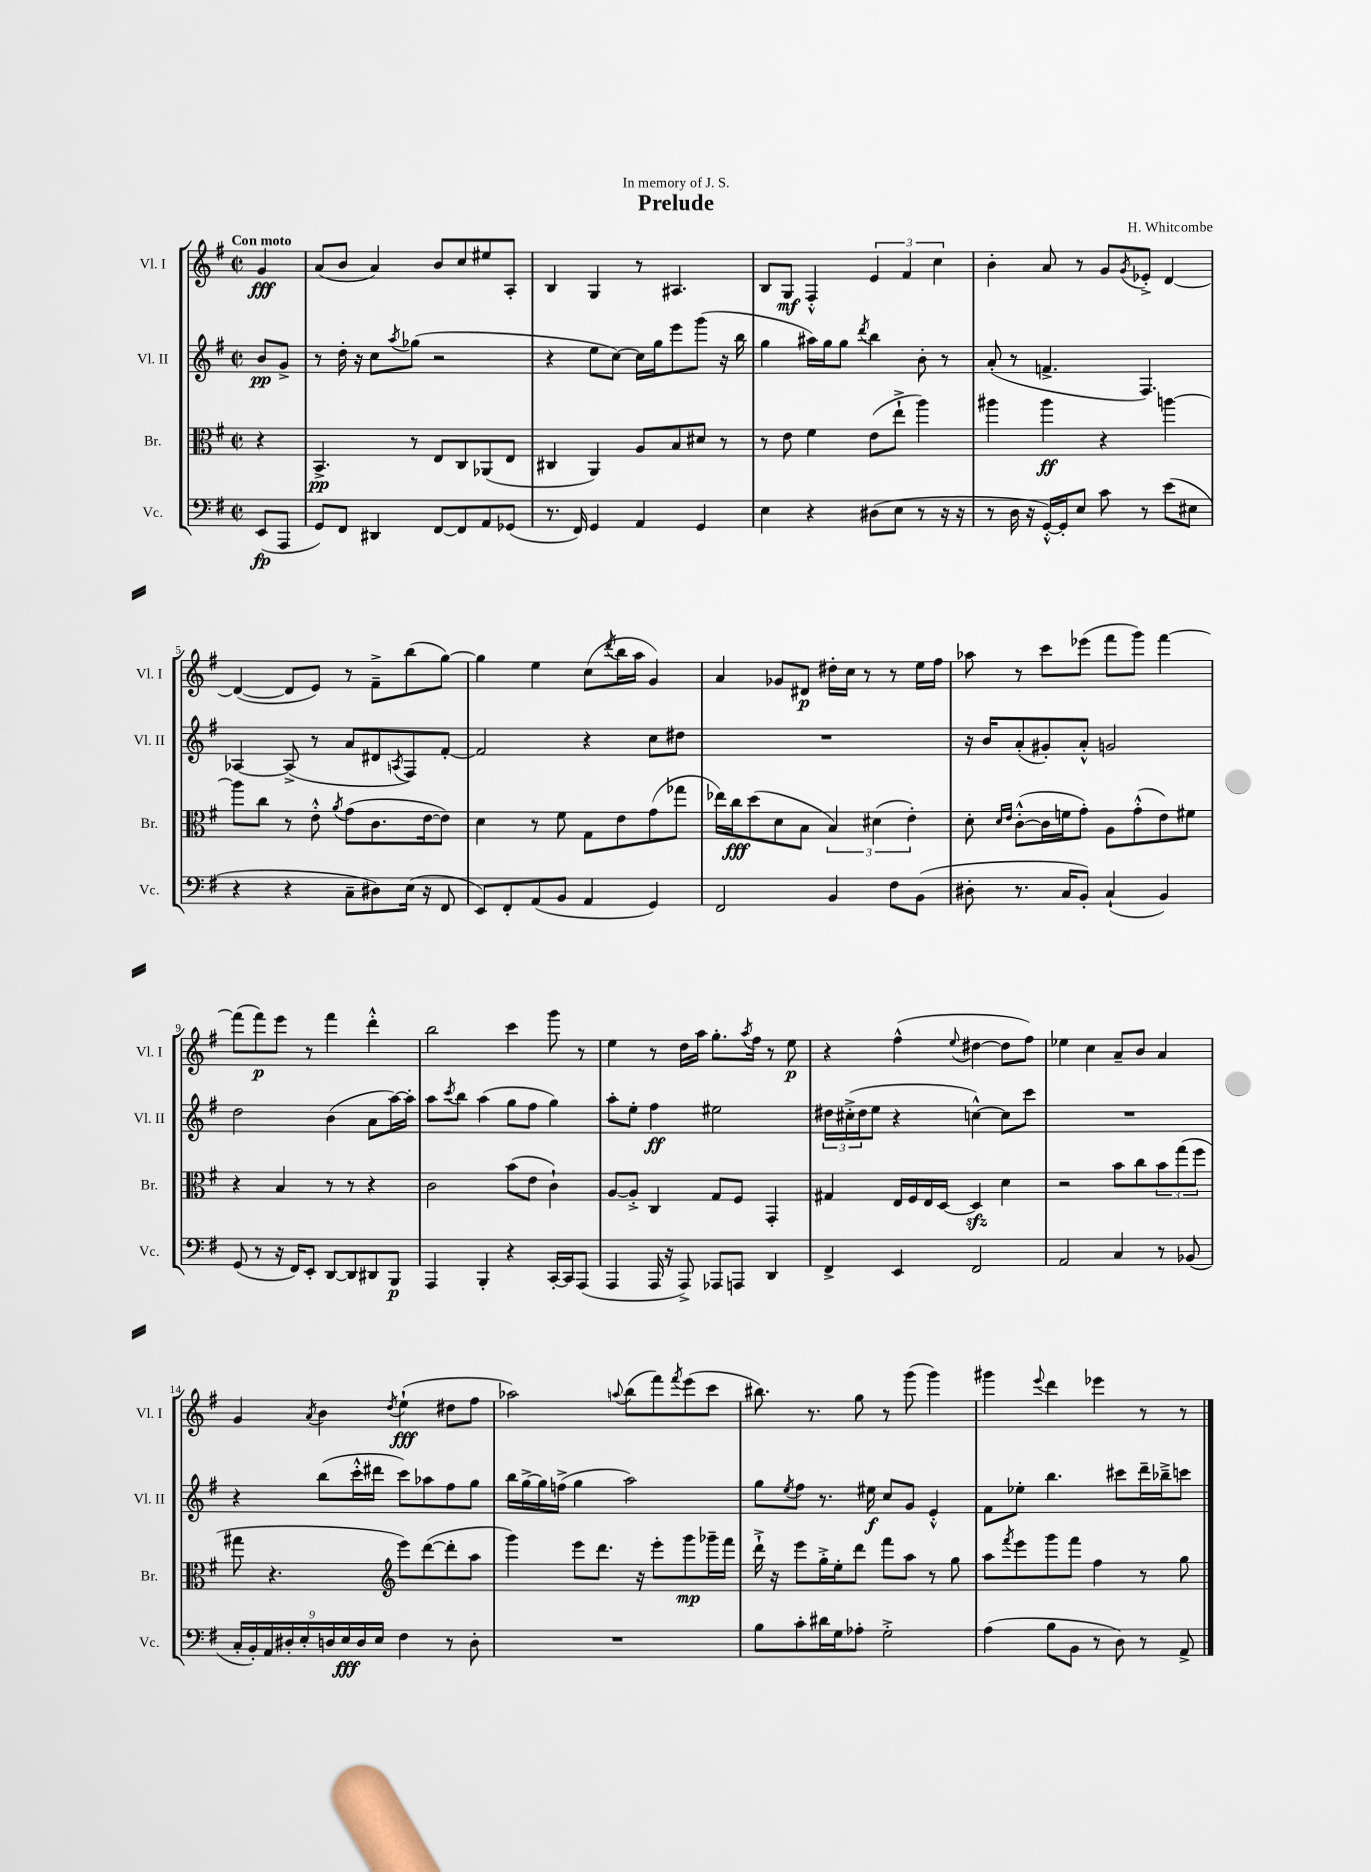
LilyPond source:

\header { title = "Prelude" composer = "H. Whitcombe" dedication = "In memory of J. S." }
<<
\new StaffGroup <<
\new Staff = "s0" \with { instrumentName = "Vl. I" shortInstrumentName = "Vl. I" } {
    \clef treble \key g \major \defaultTimeSignature \time 2/2 \partial 4 \tempo "Con moto"
    g'4\fff |
    a'8( b'8 a'4) b'8 c''8 eis''8 a8-. |
    b4 g4 r8 ais4. |
    b8 g8\mf fis4-.-^ \tuplet 3/2 { e'4 fis'4 c''4 } |
    b'4-. a'8 r8 g'8 \acciaccatura { g'8 } ees'8-.-> d'4~ |
    d'4~( d'8 e'8) r8 fis'8---> b''8( g''8~) |
    g''4 e''4 c''8( \acciaccatura { d'''8 } b''16 a''16 g'4) |
    a'4 ges'8 dis'8\p dis''16-. c''16 r8 r8 e''16 fis''16 |
    aes''8 r8 c'''8 ees'''8( fis'''8 g'''8) fis'''4~ |
    fis'''8( fis'''8\p) e'''8 r8 fis'''4 d'''4-.-^ |
    b''2 c'''4 g'''8 r8 |
    e''4 r8 d''16 a''16 g''8.-. \acciaccatura { a''8 } fis''16 r8 e''8\p |
    r4 fis''4-^( \appoggiatura { e''8 } dis''4~ dis''8 fis''8) |
    ees''4 c''4 a'8-- b'8 a'4 |
    g'4 \acciaccatura { a'8 } b'4 \acciaccatura { d''8 } e''4-!\fff( dis''8 fis''8 |
    aes''2) \appoggiatura { a''8 } b''8( fis'''8) \acciaccatura { fis'''8 } e'''8( c'''8 |
    bis''8.) r8. g''8 r8 g'''8( g'''4) |
    gis'''4 \appoggiatura { e'''8 } d'''4 ees'''4 r8 r8 \bar "|." |
}
\new Staff = "s1" \with { instrumentName = "Vl. II" shortInstrumentName = "Vl. II" } {
    \clef treble \key g \major \defaultTimeSignature \time 2/2 \partial 4
    b'8\pp g'8-> |
    r8 d''16-. r16 c''8 \acciaccatura { a''8 } ges''8( r2 |
    r4 e''8 c''8~) c''16 g''16 e'''8 g'''8( r16 b''16 |
    g''4 ais''16) g''16 g''8 \acciaccatura { d'''8 } b''4 b'8-. r8 |
    a'8-.( r8 f'4.-> fis4.) |
    aes4~ aes8->( r8 a'8 dis'8 \acciaccatura { a8 } fis8) fis'8~-. |
    fis'2 r4 c''8 dis''8 |
    R1 |
    r16 b'16 a'8-.( gis'8-.) a'8-.-^ g'2 |
    d''2 b'4( a'8 a''16~) a''16-. |
    a''8 \acciaccatura { c'''8 } b''8 a''4( g''8 fis''8 g''4) |
    a''8-. e''8-. fis''4\ff eis''2 |
    \tuplet 3/2 { dis''16 cis''16-.->( dis''16 } e''8 r4 c''4~-^) c''8 c'''8 |
    R1 |
    r4 b''8( c'''16-.-^ dis'''16 c'''8) aes''8 fis''8 g''8 |
    b''16 g''16~-> g''16 f''16->( g''4 a''2) |
    g''8 \acciaccatura { e''8 } fis''8 r8. eis''16\f c''8 g'8 e'4-.-^ |
    fis'8 ees''8-. b''4. cis'''8 d'''16-- bes''16---> c'''8 \bar "|." |
}
\new Staff = "s2" \with { instrumentName = "Br." shortInstrumentName = "Br." } {
    \clef alto \key g \major \defaultTimeSignature \time 2/2 \partial 4
    r4 |
    b,4.->\pp r8 e8 c8 aes,8( e8 |
    cis4 a,4) a8 b8 dis'8 r8 |
    r8 e'8 fis'4 e'8( e''8-!-> a''4) |
    ais''4 ais''4\ff r4 a''4~ |
    a''8 c''8 r8 e'8-.-^ \acciaccatura { a'8 } g'8( c'8. e'16~ e'8) |
    d'4 r8 fis'8 g8 e'8 g'8( ges''8 |
    ees''16) c''16\fff d''8( d'8 b8 \tuplet 3/2 { b4) dis'4( e'4-.) } |
    d'8-. \grace { d'16 e'16 } c'8~-.-^( c'16 f'16 g'8-.) a8 g'8-.-^( e'8) fis'8 |
    r4 b4 r8 r8 r4 |
    c'2 b'8( e'8 c'4-!) |
    a8~ a8-.-> c4 g8 fis8 g,4-. |
    gis4 e16 fis16 e16 d16~ d4\sfz d'4 |
    r2 b'8 c''8 \tuplet 3/2 { b'8 g''8( fis''8 } |
    gis''8 r4. \clef treble e'''8) d'''8~( d'''8-. a''8 |
    g'''4) e'''8 d'''8. r16 e'''8-. g'''8\mp ges'''16-- fis'''16 |
    d'''16-!-> r16 e'''8 g''16-.-> e''16-. d'''8 fis'''8 a''8 r8 g''8 |
    a''8 \acciaccatura { fis'''8 } e'''8 g'''8 fis'''8 fis''4 r8 g''8 \bar "|." |
}
\new Staff = "s3" \with { instrumentName = "Vc." shortInstrumentName = "Vc." } {
    \clef bass \key g \major \defaultTimeSignature \time 2/2 \partial 4
    e,8\fp( a,,8 |
    g,8) fis,8 dis,4 fis,8~ fis,8 a,8 ges,8( |
    r8. fis,16) g,4 a,4 g,4 |
    e4 r4 dis8( e8 r8 r16 r16 |
    r8 d16 r16 g,16~-.-^) g,16-. e8 c'8 r8 e'8( eis8 |
    r4 r4 c8-- dis8) e16( r16 fis,8 |
    e,8) fis,8-. a,8( b,8 a,4 g,4) |
    fis,2 b,4 fis8 b,8( |
    dis8-. r8. c16 b,8-.) c4-!( b,4) |
    g,8( r8 r16 fis,16) e,8-. d,8~ d,8 dis,8 b,,8\p |
    a,,4 b,,4-. r4 c,16~-. c,16 a,,8( |
    a,,4 a,,16 r16 a,,8->) aes,,8 a,,8 d,4 |
    fis,4-> e,4 fis,2 |
    a,2 c4 r8 bes,8( |
    \tuplet 9/8 { c16-. b,16-.) a,16 dis16-. e16-. d16 e16\fff d16 e16 } fis4 r8 d8-. |
    R1 |
    b8 c'8-. dis'16 g16 aes8-. g2-.-> |
    a4( b8 b,8 r8 d8) r8 a,8-> \bar "|." |
}
>>
>>
